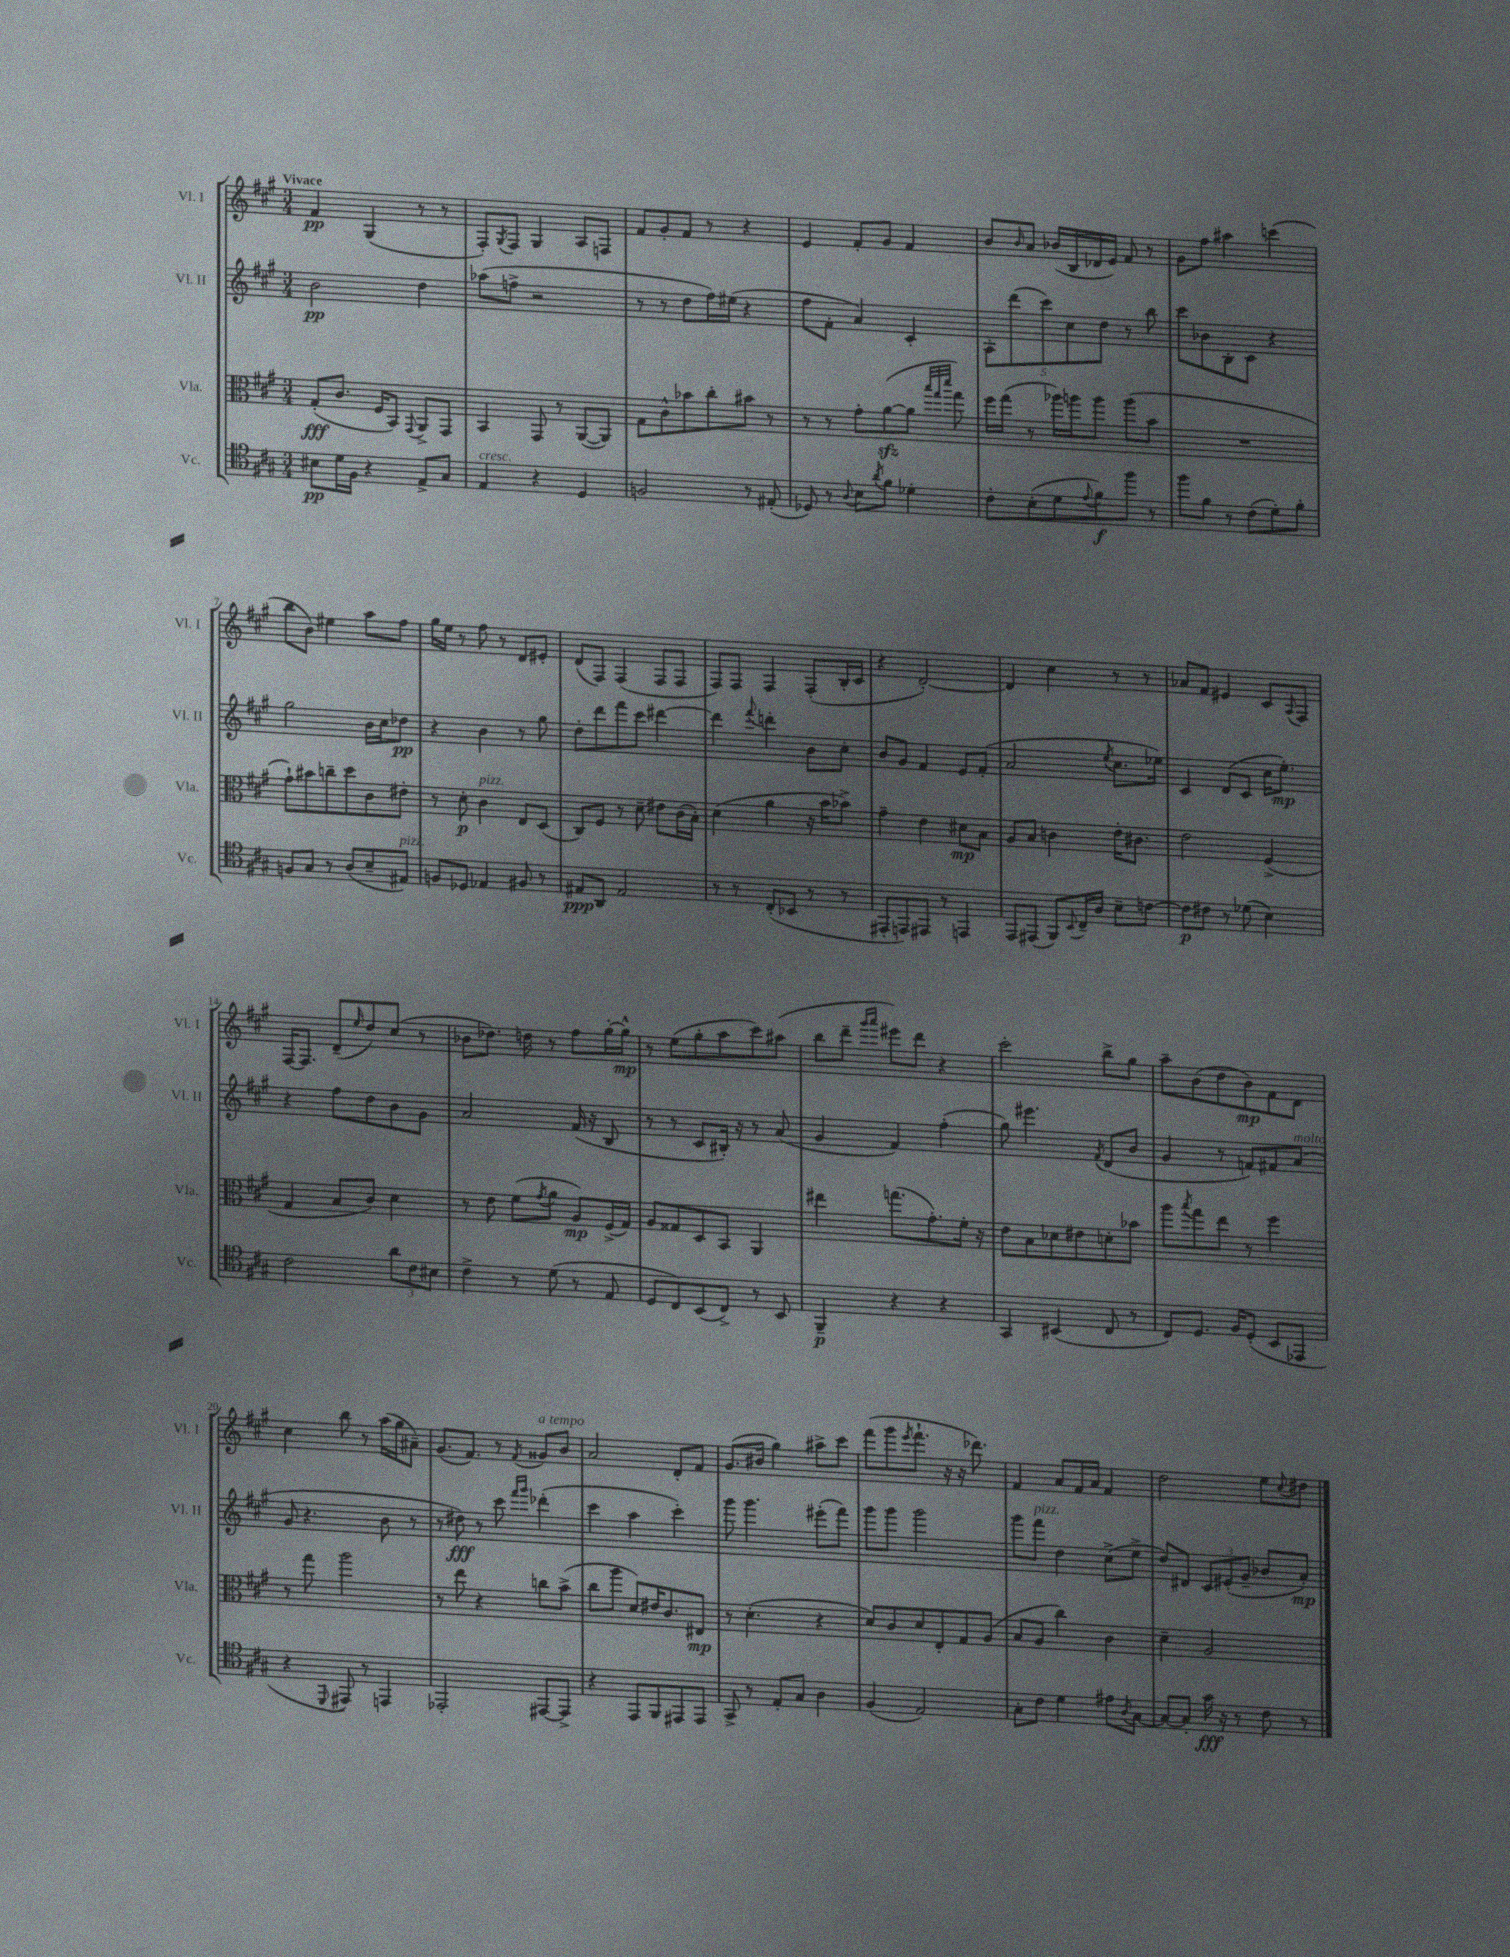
<<
\new StaffGroup <<
\new Staff = "s0" \with { instrumentName = "Vl. I" shortInstrumentName = "Vl. I" } {
    \clef treble \key a \major \numericTimeSignature \time 3/4 \tempo "Vivace"
    fis'4\pp gis4( r8 r8 |
    fis8-.) \acciaccatura { gis8 } fis8 gis4 a8 f8 |
    fis'8 gis'8-. fis'8 r8 r4 |
    e'4 fis'8-. gis'8 fis'4 |
    b'8 \grace { b'16 } a'8 bes'16( b16 des'16 e'16) fis'8 r8 |
    gis'8 fis''8 ais''4 c'''4( |
    b''8 b'8) eis''4 a''8 fis''8 |
    gis''16 e''16 r8 fis''8 r8 d'8 eis'8-. |
    d'8( fis8) fis4( fis8 fis8 |
    fis8) fis8 fis4 fis8-.( b16-. cis'16 |
    r4 d'2~-.) |
    d'4 cis''4 r8 r8 |
    aes'8 fis'8 eis'4 cis'8 \appoggiatura { a8 } fis8 |
    fis16~ fis8. d'8--( \grace { e''16 } d''8) cis''8( r8 |
    bes'8 des''8.) d''16 r8 fis''8 gis''16~-. gis''16-^\mp |
    r8 e''8( gis''8-. a''8 cis'''8) ais''8( |
    b''8 d'''8-- \grace { gis'''16 a'''16 } eis'''8) d'''8 r4 |
    cis'''2-. b''8-> gis''8 |
    a''8-- b'8( d''8 b'8\mp) fis'8 d'8 |
    cis''4 b''8 r8 a''16( gis''16 ais'8--) |
    gis'8.( fis'8.) r8 \acciaccatura { fis'8 } gisis'8^\markup { \italic "a tempo" } b'8 |
    a'2 d'8-. fis'8 |
    gis'8.( bis'16 gis''4) ais''8-> cis'''8 |
    fis'''8( gis'''8 \acciaccatura { e'''8 } fis'''8.-! r16 r16 des'''8.) |
    fis'4 a'8 fis'16 a'16 fis'4 |
    d''2 e''8 \appoggiatura { cis''8 } dis''8 \bar "|." |
}
\new Staff = "s1" \with { instrumentName = "Vl. II" shortInstrumentName = "Vl. II" } {
    \clef treble \key a \major \numericTimeSignature \time 3/4
    b'2\pp d''4 |
    aes''8( f''8-> r2 |
    r8 r8 d''8 fis''16) eis''16( r4 |
    fis''8 fis'8-. a'4) cis'4-. |
    \tuplet 5/4 { a8-. d'''8( cis'''8) cis''8 d''8 } r8 b''8 |
    cis'''8 bes'8 b8-. cis'8 r4 |
    gis''2 b'16 cis''16 des''8\pp |
    r4 b'4 r8 gis''8 |
    d''8-. d'''8 fis'''8 cis'''8 dis'''4~ |
    dis'''4 \appoggiatura { fis'''8 } d'''4-. b'8 cis''8-. |
    b'8 gis'8 fis'4 e'8 fis'8-.( |
    a'2 \acciaccatura { e''8 } cis''8. ees''16) |
    cis'4 d'8( cis'8 cis''16 e''8.-.\mp) |
    r4 fis''8 d''8 b'8 gis'8 |
    a'2 fis'16( r16 b8 |
    r8 r8 cis'8 bis16-.) r16 r8 a'8( |
    gis'4 fis'4) fis''4-.( |
    gis''8) eis'''4. \acciaccatura { fis'8 } d'8( b'8 |
    gis'4 r8 f'8) fis'8 a'8^\markup { \italic "molto" }( |
    gis'8 r4. b'8 r8 |
    r8 dis''8\fff) r8 cis'''8 \grace { fis'''16 gis'''16 } des'''4-.( |
    cis'''4 a''4 cis'''4-.) |
    gis'''8 gis'''4. eis'''8-.( fis'''8) |
    gis'''8 gis'''8 gis'''2 |
    gis'''8 fis'''8^\markup { \italic "pizz." } d''4 cis''8->( e''8-> |
    d''8) dis'8 \tuplet 3/2 { cis'8 eis'8-.( gis'8-- } bes'8 a'8-.\mp) \bar "|." |
}
\new Staff = "s2" \with { instrumentName = "Vla." shortInstrumentName = "Vla." } {
    \clef alto \key a \major \numericTimeSignature \time 3/4
    gis8-.\fff( cis'8. fis16 b,8) \appoggiatura { gis,8 } a,8-> gis,8 |
    b,4 gis,8 r8 a,8~( a,8) |
    gis8 cis'8-^ bes'8 cis''8-. bis'8 r8 |
    r8 r8 gis'8-. a'8~\sfz( a'8 \grace { b''32 gis''32 d'''32 } gis''8) |
    fis''16 gis''16( r8 aes''16) a''16 a''8 a''8( b'8 |
    R2. |
    gis'8-!) bis'8 c''8-- d''8 cis'8 eis'8-. |
    r8 d'8-.\p cis'4^\markup { \italic "pizz." } e8 d8( |
    cis8) fis8 r8 d'8-- eis'8 cis'16( b16-.) |
    d'4( a'4 r16 b'16 bes'8->) |
    gis'4-- e'4 dis'8\mp b8 |
    a8 b8 c'4 e'16-. cis'8. |
    e'2 fis4->( |
    gis4 b8 cis'8) d'4 |
    r8 e'8 fis'8( \acciaccatura { gis'8 } a'8 a8\mp) fis16->( gis16) |
    a8 gisis8 d8 b,8 a,4 |
    eis''4 g''8.( gis'8.-.) fis'16-. r16 |
    e'8 b8 des'8 eis'8 d'8-. bes'8 |
    a''8 \acciaccatura { b''8 } gis''8 e''8 r8 fis''4 |
    r8 gis''8 a''2 |
    r8 e''8 r4 c''8 b'8->( |
    cis''8 a''8 d'8) eis'16 cis'8. eis8\mp |
    r8 d'4.-.( r4 |
    d'8) cis'8 d'8 e8-. gis8 a8( |
    b8 a8 cis''4) cis'4 |
    d'4-- a2 \bar "|." |
}
\new Staff = "s3" \with { instrumentName = "Vc." shortInstrumentName = "Vc." } {
    \clef tenor \key a \major \numericTimeSignature \time 3/4
    bis8\pp d'16 fis16 r4 e8-> gis8 |
    e4^\markup { \italic "cresc." } r4 d4 |
    f2 r8 eis8-.( |
    des8) r8 \appoggiatura { a8 } b8 \acciaccatura { a'8 } fis'8 des'4-. |
    cis'8-. b8-.( d'8 \appoggiatura { e'8 } fis'8\f) fis''8 r8 |
    fis''8 fis'8 r8 cis'8( d'8-.) fis'8-. |
    f8 gis8 r8 a8( b8-- eis8^\markup { \italic "pizz." }) |
    f8 des8 ees4 fis8 r8 |
    eis8\ppp a,8 eis2 |
    r8 r8 cis8-.( bes,8 r8 r8 |
    eis,8-. e,8) eis,8 r8 e,4 |
    e,8 eis,8( fis,8) \appoggiatura { b,8 } cis16-- a16 b8-- c'8~ |
    c'8\p cis'8 r8 des'8( b4) |
    cis'2 \tuplet 3/2 { a'8 cis'8 bis8 } |
    cis'4-> r8 d'8( r8 e8 |
    d8 cis8) b,8( cis8->) r8 b,8 |
    fis,4--\p r4 r4 |
    gis,4 bis,4( cis8 r8 |
    cis8) d8. fis16 d8-.( b,8 ees,8 |
    r4 \appoggiatura { d,8 } eis,8) r8 e,4 |
    ees,2-. eis,8~ eis,8-> |
    r4 e,8 fis,8 eis,8 eis,8 |
    gis,8-> r8 e8-. gis8 a4 |
    fis4( e2) |
    gis8-. cis'8 d'4 eis'8 \acciaccatura { a8 } gis8~ |
    gis8~ gis8-. gis'16\fff r16 r8 cis'8 r8 \bar "|." |
}
>>
>>
